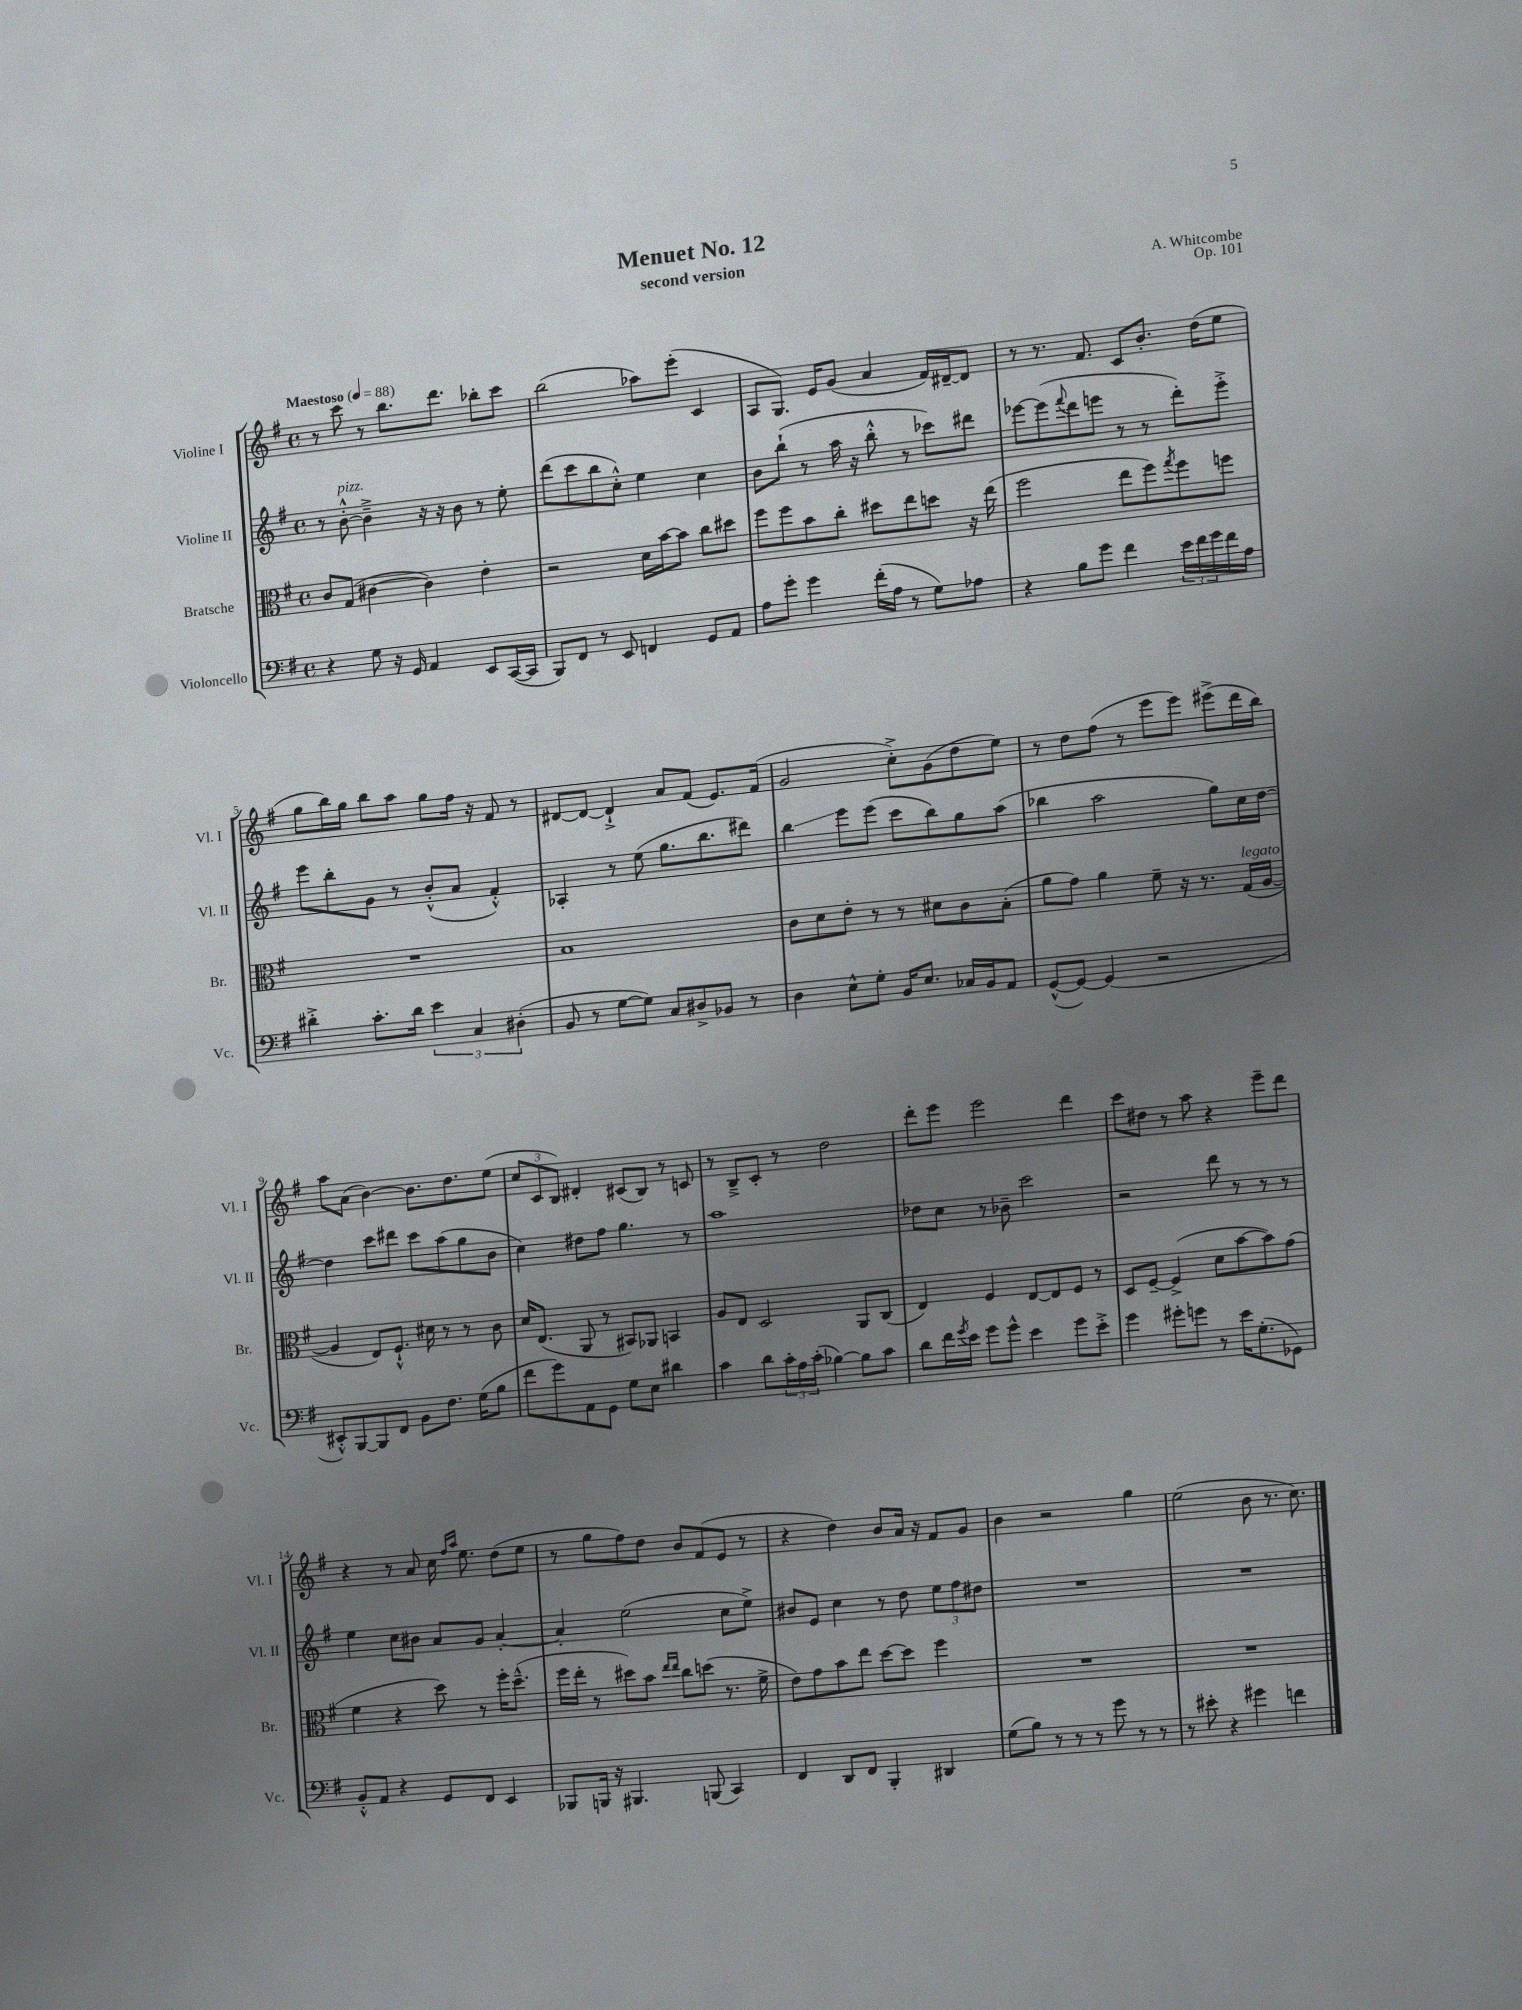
\header { title = "Menuet No. 12" composer = "A. Whitcombe" subtitle = "second version" opus = "Op. 101" }
<<
\new StaffGroup <<
\new Staff = "s0" \with { instrumentName = "Violine I" shortInstrumentName = "Vl. I" } {
    \clef treble \key g \major \defaultTimeSignature \time 4/4 \tempo "Maestoso" 4 = 88
    r8 c'''8 r8 b''8. d'''8. bes''8-. c'''8 |
    b''2( aes''8) e'''8-.( c'4 |
    a8 g8.) e'16 g'8( a'4 fis'16) dis'16~-- dis'8 |
    r8 r8. fis'8. c'8 b'8.-. d''16( e''8 |
    g''8 b''16) g''16 b''8 a''8 g''8 fis''16 r16 fis'8 r8 |
    dis'8~ dis'8~ dis'4-!-> a'8 fis'8( e'8.) fis'16( |
    g'2 c''8-.->) g'8( d''8 e''8) |
    r8 d''8 fis''8( r8 e'''8 e'''8) eis'''8->( d'''16 b''16) |
    a''8 a'8( b'4~) b'8. d''8. e''8( |
    \tuplet 3/2 { c''8 c'8 b8) } dis'4-. cis'8( b8) r8 c'8 |
    r8 b8---> c'8-. r8 d''2 |
    d'''8-. e'''8 e'''2 d'''4 |
    c'''8 dis''8 r8 a''8 r4 e'''8-- d'''8 |
    r4 r8 a'8 c''16 \grace { fis''16 a''16 } e''8. d''8( e''8 |
    r8 g''8 fis''8) d''8 b'8 fis'8( e'8 r8 |
    r4 d''4) b'8 a'16 r16 fis'8 g'8 |
    b'4 r2 g''4 |
    e''2( b'8 r8. c''8.) \bar "|." |
}
\new Staff = "s1" \with { instrumentName = "Violine II" shortInstrumentName = "Vl. II" } {
    \clef treble \key g \major \defaultTimeSignature \time 4/4
    r8 b'8~-.-^^\markup { \italic "pizz." } b'4---> r16 r16 b'8 r8 e''8-. |
    d'''8( c'''8 b''8 c''8-.-^) e''4 c''4 |
    b'8 b''8-!( r8 a''16 r16 b''8-.-^ r8 ces'''8) dis'''8 |
    ees'''8~ ees'''8( \appoggiatura { fis'''8 } d'''8 e'''8 r8 r8 d'''8-.) e'''8-.-> |
    e'''8 b''8-. g'8 r8 b'8-.-^( a'8 fis'4-.-^) |
    aes4-. r8 e''8( g''8. b''8. dis'''8) |
    b''4\glissando e'''8 e'''8( c'''8 b''8) g''8 a''8( |
    bes''4 a''2 g''8) c''16 d''16~ |
    d''4 c'''8 dis'''8 c'''8 a''8( g''8 b'8 |
    c''4) dis''8 fis''8 g''4. r8 |
    a''1 |
    des''8 c''8 r8 bes'8-- c'''2 |
    r2 d'''8 r8 r8 r8 |
    e''4 c''8 bis'8 a'8 g'8 a'4~-. |
    a'4-. e''2( c''8 e''8->) |
    bis'8 e'8 c''4 r8 d''8 \tuplet 3/2 { e''8 fis''8 dis''8 } |
    R1 |
    R1 \bar "|." |
}
\new Staff = "s2" \with { instrumentName = "Bratsche" shortInstrumentName = "Br." } {
    \clef alto \key g \major \defaultTimeSignature \time 4/4
    c'8 g8( cis'4~ cis'4) e'4-. |
    r2 d'16 b'16~ b'8 c''8 dis''8 |
    fis''8 fis''8 b'8 c''8-. dis''8 e''8 d''8 r16 e''16( |
    fis''2 e''8 fis''8) \acciaccatura { g''8 } fis''8 f''8 |
    R1 |
    b1 |
    c'8 d'8 e'8-. r8 r8 dis'8 c'8 b8-.( |
    a'8 g'8) a'4 fis'8-- r16 r8. g16^\markup { \italic "legato" }( a16~ |
    a4 e8) fis8.-!-^ dis'16 r8 r8 c'8 |
    d'16 e8.( a,8 r8 bis,8) aes,8 b,4 |
    a8 e8 d2 a,8 c8( |
    e4) fis4 e8~ e8 fis8 r8 |
    d8 fis8~-- fis4->( d'8 b'8~ b'8) g'8( |
    fis'4 r4 d''8) r8 fis''16-. d''8.---^( |
    fis''16 e''16-. r8 dis''8) b'8 \grace { e''16 e''16 } c''8 d''8( r8. fis'16-> |
    e'8) g'8 b'8 e''8 d''8~ d''8 fis''4 |
    R1 |
    R1 \bar "|." |
}
\new Staff = "s3" \with { instrumentName = "Violoncello" shortInstrumentName = "Vc." } {
    \clef bass \key g \major \defaultTimeSignature \time 4/4
    r4 g8 r16 g,16 a,4 e,8 c,16~( c,16 |
    b,,8) fis,8 r8 e,8 f,4 g,8 a,8 |
    a8 g'8-. g'4 fis'16-.( a16 r8 g8) aes8 |
    r4 b8 g'8 fis'4 \tuplet 3/2 { e'16 fis'16 g'16 } fis'16 a16 |
    dis'4-.-> c'8.-. dis'16 \tuplet 3/2 { e'4 c4 dis4-.( } |
    b,8 r8 g8~ g8) c8 dis8-> bes,8 r8 |
    d4 e8-^ g8-. b,16 e8. ces16 b,16 a,8 |
    g,8~-^( g,8~) g,4( r2 |
    eis,8-.-^) b,,8~ b,,8 fis,8 b,8 fis8. g16( b8 |
    fis'8 g'8) a,8 g,8 g8 e8 dis'4 |
    c'4 d'8 \tuplet 3/2 { c'16-. a16 c'16-.( } bes4~) bes8 c'8 |
    d'8 fis'16 \acciaccatura { g'8 } e'16 g'8 g'8-^ e'4 g'8 e'8-.-> |
    g'4 gis'8-. g'8 r8 e'16 g8.-.( ges,8) |
    b,8-.-^ a,8 r4 g,8 fis,8 e,4 |
    bes,,8 b,,16 r16 bis,,4. b,,8( c,4) |
    fis,4 d,8 fis,8 b,,4-. dis,4 |
    g8( b8) r8 r8 r8 g'8 r8 r8 |
    r8 eis'8-. r4 gis'4 f'4 \bar "|." |
}
>>
>>
